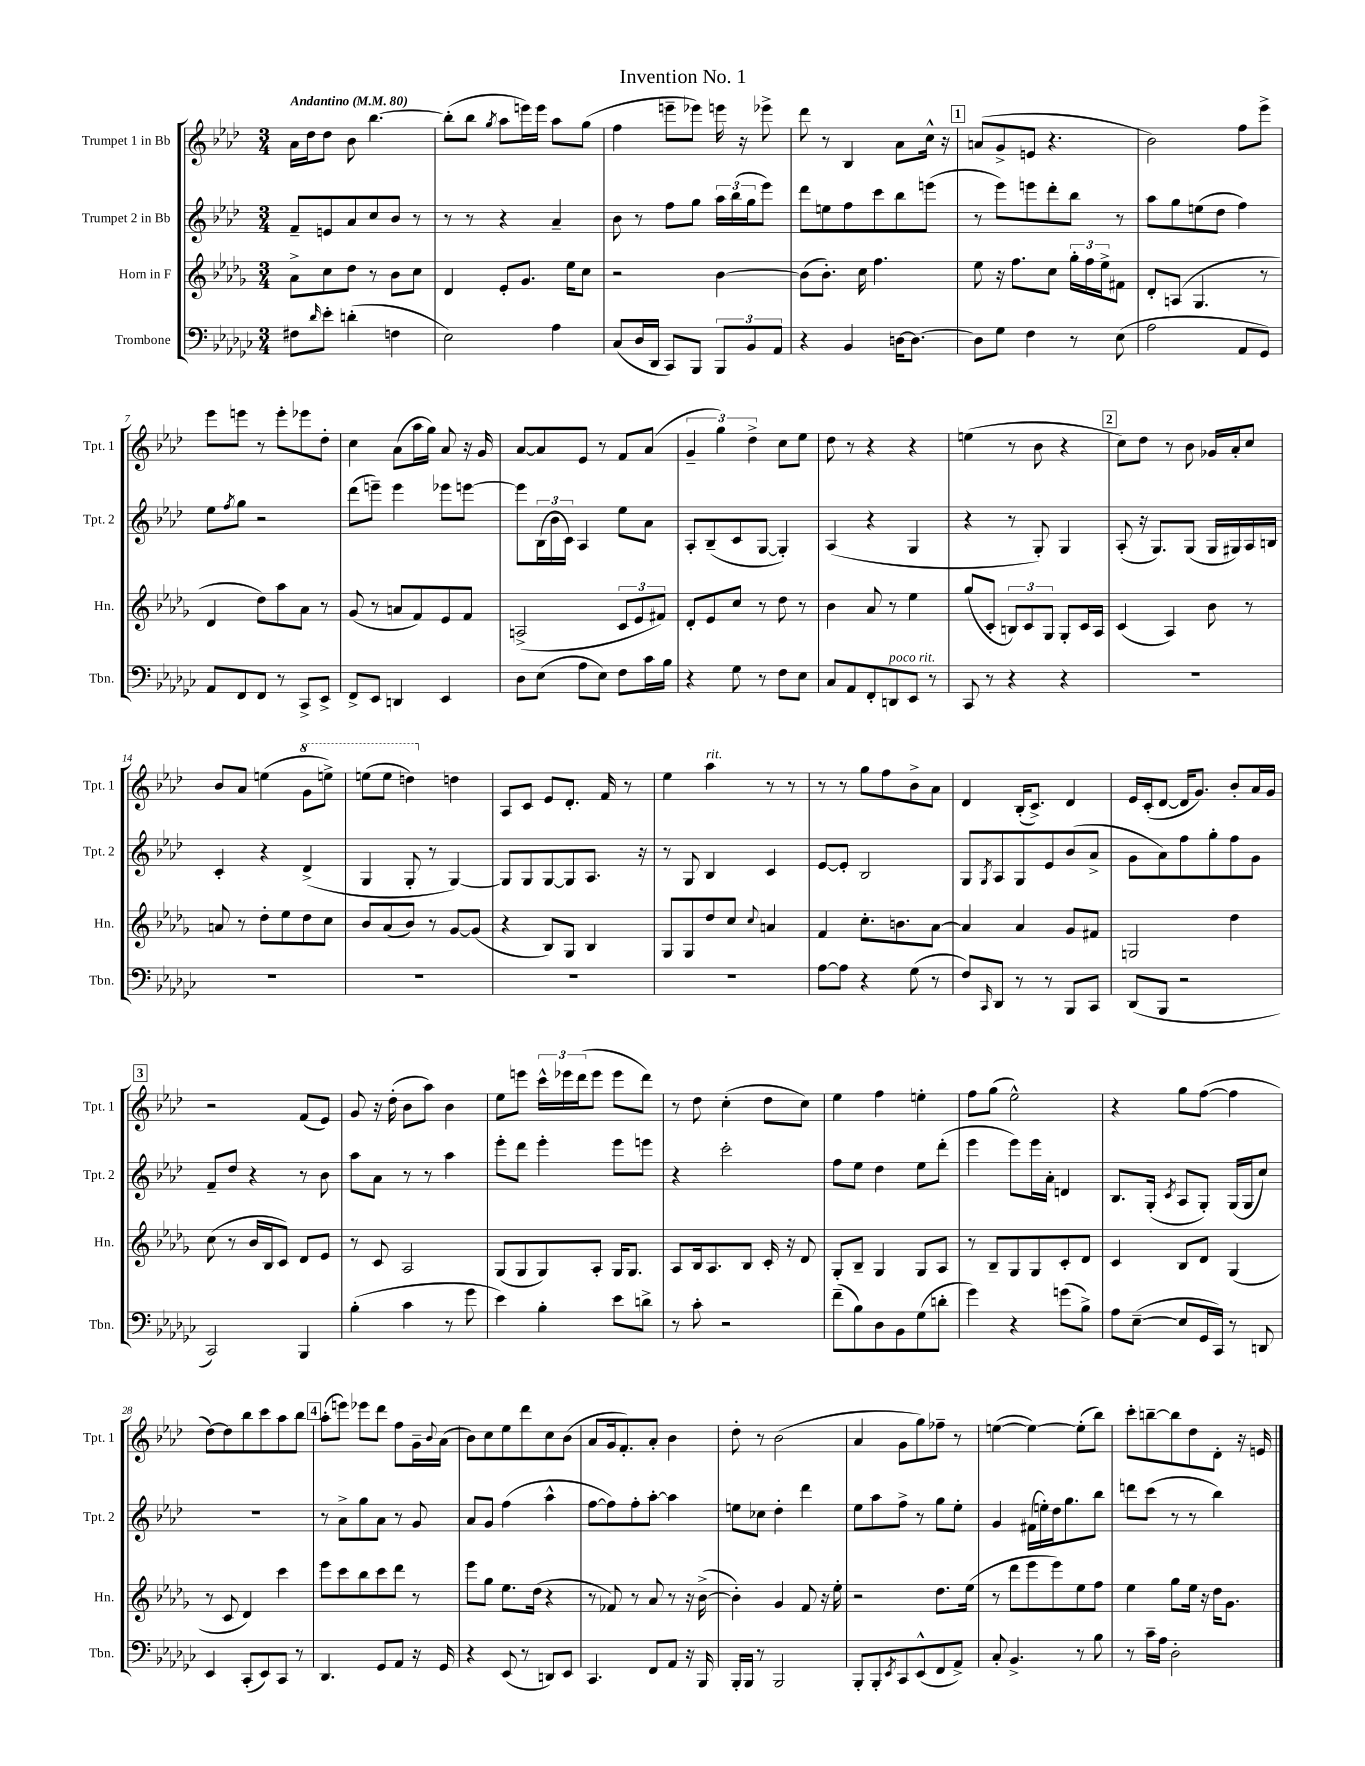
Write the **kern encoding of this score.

**kern	**kern	**kern	**kern
*part4	*part3	*part2	*part1
*staff4	*staff3	*staff2	*staff1
*I"Trombone	*I"Horn in F	*I"Trumpet 2 in Bb	*I"Trumpet 1 in Bb
*I'Tbn.	*I'Hn.	*I'Tpt. 2	*I'Tpt. 1
*clefF4	*clefG2	*clefG2	*clefG2
*k[b-e-a-d-g-c-]	*k[b-e-a-d-g-]	*k[b-e-a-d-]	*k[b-e-a-d-]
*M3/4	*M3/4	*M3/4	*M3/4
*MM80	*MM80	*MM80	*MM80
=1	=1	=1	=1
!	!	!	!LO:TX:a:B:t=Andantino
8F#X\L	8a-^\L	8f~/L	16a-\LL
.	.	.	16dd-\J
16qqd-/	.	.	.
8e-'\J	8cc\	8en/	8dd-\J
(4dn'\	8dd-\J	8a-/	8b-\
.	8r	8cc/	[4.bb-\
4Fn\	8b-\L	8b-/J	.
.	8cc\J	8r	.
=2	=2	=2	=2
2E-\)	4d-/	8r	(8bb-'\L]
.	.	8r	8bb-\J
.	.	.	8qgg/
.	8e-'/L	4r	8aa-\L
.	8.g-/J	.	16eeen\L)
.	.	.	16eee\JJ
4A-\	.	4a-~/	8aa-\L
.	16ee-\KL	.	.
.	8cc\J	.	(8gg\J
=3	=3	=3	=3
(8C-/L	2r	8b-\	4ff\
16D-/L	.	8r	.
16DD-/JJ	.	.	.
8CC-/L)	.	8ff\L	8eeen~\L
8BBB-/J	.	8gg\J	8eee-X\J)
12BBB-/L	[4b-\	24aa-\LL	16eeen\
.	.	(24bb-\	.
.	.	.	16r
12BB-/	.	24gg\J	.
.	.	8eee-\J)	8eee-X^\
12AA-/J	.	.	.
=4	=4	=4	=4
4r	(8b-\L]	8ddd-\L	8ddd-\
.	8.b-'\J)	8een\	8r
4BB-/	.	8ff\	4B-/
.	16cc\	.	.
.	4.ff\	8ccc\	.
[16Dn\KL	.	8bb-\	8a-\L
8.D\J_	.	.	.
.	.	(8eeen\J	16cc^^\Jk
.	.	.	16r
!!LO:REH:place=s1:t=1
=5	=5	=5	=5
8D\L]	8ee-\	8r	(8an/L
8G-\J	16r	8eee-\L)	8g^/
.	8.ff\L	.	.
4F\	.	8eeen\	8en/J
.	8cc\J	8ddd-'\	4.r
8r	24gg-'\LL	8bb-\J	.
.	24ff\	.	.
.	24ee-^\J	.	.
(8E-\	8f#X\J	8r	.
=6	=6	=6	=6
2A-\	8d-'/L	8aa-\L	2b-\)
.	(8An/J	8gg\	.
.	4.G-/	(8een\	.
.	.	8dd-\J	.
8AA-/L	.	4ff\)	8ff\L
8GG-/J)	8r	.	8eee-^\J
!!LO:LB:g=z
=7	=7	=7	=7
8AA-/L	4d-/	8ee-\L	8eee-\L
.	.	8qff/	.
8FF/	.	8gg\J	8eeen\J
8FF/J	8dd-\L)	2r	8r
8r	8aa-\	.	8eee'\L
8CC-^/L	8a-\J	.	8eee-X\
8EE-^/J	8r	.	8dd-'\J
=8	=8	=8	=8
8FF^/L	(8g-/	(8ddd-\L	4cc\
8EE-/J	8r	8eeen~\J)	.
4DDn/	8an/L	4eee\	(8a-\L
.	8f/)	.	16aa-\L
.	.	.	16gg\JJ)
4EE-/	8e-/	8eee-X\L	8a-/
.	8f/J	[8eeen\J	16r
.	.	.	16g/
=9	=9	=9	=9
8D-\L	(2An^/	8eee\L]	[8a-/L
(8E-\J	.	(24B-\L	8a-/]
.	.	24b-\	.
.	.	24c\JJ)	.
8A-\L	.	4A-/	8e-/J
8E-\J)	.	.	8r
8F\L	12c/L	8ee-\L	8f/L
.	12e-/	.	.
16c-\L	.	8a-\J	(8a-/J
.	12f#X/J)	.	.
16B-\JJ	.	.	.
=10	=10	=10	=10
4r	8d-'/L	8A-'/L	6g~/
.	8e-/	(8B-~/	.
.	.	.	6gg\)
8G-\	8cc/J	8c/	.
.	.	.	6dd-^\
8r	8r	[8G/J	.
8F\L	8dd-\	4G'/])	8cc\L
8E-\J	8r	.	8ee-\J
=11	=11	=11	=11
8C-/L	4b-\	(4A-/	8dd-\
8AA-/	.	.	8r
8FF'/	8a-/	4r	4r
!LO:TX:a:i:t=poco rit.	!	!	!
8DDn/	8r	.	.
8EE-/J	4ee-\	4G/	4r
8r	.	.	.
=12	=12	=12	=12
8CC-/	(8gg-/L	4r	(4een\
8r	8c'/J	.	.
4r	12Bn/L)	8r	8r
.	12c/	.	.
.	.	8G'/)	8b-\
.	12G-/J	.	.
4r	8G-'/L	4G/	4r
.	16c/L	.	.
.	16A-/JJ	.	.
!!LO:REH:place=s1:t=2
=13	=13	=13	=13
2.r	(4c/	(8A-'/	8cc\L)
.	.	16r	8dd-\J
.	.	8.G/L)	.
.	4A-/)	.	8r
.	.	(8G/J	8b-\
.	8b-\	16G/LL	16g-X/LL
.	.	16G#X/)	16a-'/J
.	8r	16A-/	8cc/J
.	.	16Bn/JJ	.
!!LO:LB:g=z
=14	=14	=14	=14
2.r	8an/	4c'/	8b-/L
.	8r	.	8a-/J
.	8dd-'\L	4r	(4een\
.	8ee-\	.	.
*	*	*	*8va
.	8dd-\	(4d-^/	8gg\L
.	8cc\J	.	8eeen^\J)
=15	=15	=15	=15
2.r	8b-/L	4G/	(8eeen\L
.	(8a-/	.	8eee\J
.	8b-/J)	8G'/	4dddn\)
.	8r	8r	.
*	*	*	*X8va
.	[8g-/L	[4G/)	4ddn\
.	(8g-/J]	.	.
=16	=16	=16	=16
2.r	4r	8G/L]	8A-/L
.	.	8G/	8c/J
.	8B-/L)	[8G/	8e-/L
.	8G-/J	8G/]	8.d-'/J
.	4B-/	8.A-/J	.
.	.	.	16f/
.	.	.	8r
.	.	16r	.
=17	=17	=17	=17
2.r	8G-/L	8r	4ee-\
.	8G-/	8G/	.
!	!	!	!LO:TX:a:i:t=rit.
.	8dd-/	4B-/	4aa-\
.	8cc/J	.	.
.	8qqcc/	.	.
.	4an/	4c/	8r
.	.	.	8r
=18	=18	=18	=18
[8A-\L	4f/	[8e-/L	8r
8A-\J]	.	8e-'/J]	8r
4r	8.cc'\L	2B-/	8gg\L
.	.	.	8ff\
.	8.bn\	.	.
(8G-\	.	.	8b-^\
8r	[8a-\J	.	8a-\J
=19	=19	=19	=19
8F/L)	4a-/]	8G/L	4d-/
16qqCC-/	.	8qG/	.
8DD-/J	.	8A-/	.
8r	4a-/	8G/	(16B-'/KL
.	.	.	8.c^/J)
8r	.	8e-/	.
8BBB-/L	8g-/L	(8b-/	4d-/
8CC-/J	8f#X/J	8a-^/J	.
=20	=20	=20	=20
(8DD-/L	2Gn/	8g\L	16e-/LL
.	.	.	(16c'/J
8BBB-/J	.	8a-\)	[8d-/J
2r	.	8ff\	16d-/KL]
.	.	.	8.g/J)
.	.	8gg'\	.
.	4dd-\	8ff\	8b-'/L
.	.	8g\J	16a-/L
.	.	.	16g/JJ
!!LO:LB:g=z
!!LO:REH:place=s1:t=3
=21	=21	=21	=21
2CC-/)	(8cc\	8f~/L	2r
.	8r	8dd-/J	.
.	16b-/LL	4r	.
.	16B-/J	.	.
.	8c/J)	.	.
4BBB-/	8d-/L	8r	(8f/L
.	8e-/J	8b-\	8e-/J)
=22	=22	=22	=22
(4B-'\	8r	8aa-\L	8g/
.	8c/	8a-\J	16r
.	.	.	(16dd-'\
4c-\	2A-/	8r	8b-\L
.	.	8r	8aa-\J)
8r	.	4aa-\	4b-\
8g-\	.	.	.
=23	=23	=23	=23
4e-\)	(8G-/L	8eee-'\L	8ee-\L
.	8G-/	8ddd-\J	8eeen\J
4B-'\	8G-/)	4eee-'\	24ccc^^\LL
.	.	.	24eee-X\
.	.	.	(24ddd-\J
.	8A-'/J	.	8eee-\J
8e-\L	16G-/KL	8eee-\L	8eee-\L
.	8.G-/J	.	.
8dn^\J	.	8eeen\J	8ddd-\J)
=24	=24	=24	=24
8r	8A-/L	4r	8r
8c-'\	16B-/k	.	8dd-\
.	8.A-/	.	.
2r	.	2ccc'\	(4cc'\
.	8B-/J	.	.
.	16c'/	.	8dd-\L
.	16r	.	.
.	8d-/	.	8cc\J)
=25	=25	=25	=25
(8f~\L	8G-'/L	8ff\L	4ee-\
8B-\)	8B-~/J	8ee-\J	.
8D-\	4G-/	4dd-\	4ff\
8BB-\	.	.	.
(8G-\	8G-/L	8ee-\L	4een'\
8dn'\J	8A-/J	(8ddd-'\J	.
=26	=26	=26	=26
4g-\)	8r	4eee-\	8ff\L
.	8B-~/L	.	(8gg\J
4r	8G-/	8eee-\L)	2ee-^^\)
.	8G-/	16eee-\L	.
.	.	16a-'\JJ	.
(8gn\L	8c'/	4dn/	.
8B-^\J)	8d-/J	.	.
=27	=27	=27	=27
8A-\L	4c/	8.B-/L	4r
([8E-~\J	.	.	.
.	.	(16G'/Jk	.
.	.	8qc/	.
8E-/L]	8B-/L	8A-/L	8gg\L
16GG-/L	8d-/J	8G'/J)	([8ff\J
16CC-/JJ)	.	.	.
8r	(4G-/	(16G/LL	4ff\]
.	.	16G/J	.
8DDn/	.	8cc/J)	.
!!LO:LB:g=z
=28	=28	=28	=28
4EE-/	8r	2.r	[8dd-\L)
.	8c/	.	8dd-\]
(8CC-'/L	4d-/)	.	8bb-\
8EE-/)	.	.	8ccc\
8CC-/J	4ccc\	.	8aa-\
8r	.	.	8bb-\J
!!LO:REH:place=s1:t=4
=29	=29	=29	=29
4.DD-/	8eee-\L	8r	(8aa-'\L
.	8ccc\	8a-^\L	8eeen\J)
.	8bb-\	8gg\	8eee-X\L
8GG-/L	8ccc\	8a-\J	8ddd-\J
8AA-/J	8ddd-\J	8r	8ff\L
16r	8r	8g/	16g~\L
.	.	.	8qqb-/
16GG-/	.	.	(16a-\JJ
=30	=30	=30	=30
4r	8eee-\L	8a-/L	8b-\L)
.	8gg-\J	8g/J	8cc\
(8EE-/	8.ee-\L	(4ff\	8ee-\
8r	.	.	8ddd-\
.	(16dd-\Jk	.	.
8DDn/L)	4r	4aa-^^\	8cc\
8EE-/J	.	.	(8b-\J
=31	=31	=31	=31
4.CC-/	8r	[8ff\L	8a-/L
.	8f-X/)	8ff\])	16g/k
.	.	.	8.f'/)
.	8r	8ff'\	.
8FF/L	8a-/	[8aa-'\J	8a-'/J
8AA-/J	8r	4aa-\]	4b-\
16r	16r	.	.
16BBB-/	([16b-^\	.	.
=32	=32	=32	=32
16BBB-'/LL	4b-'\])	8een\L	8dd-'\
16BBB-/JJ	.	.	.
8r	.	8cc-X\J	8r
2BBB-/	4g-/	4dd-'\	(2b-\
.	8f/	4ddd-\	.
.	16r	.	.
.	16ee-'\	.	.
=33	=33	=33	=33
8BBB-'/L	2r	8ee-\L	4a-/
8BBB-'/	.	8aa-\	.
8qEE-/	.	.	.
8CC-/	.	8ff^\J	8g\L
(8EE-^^/	.	8r	8gg\)
8FF/	8.dd-\L	8gg\L	8ff-X~\J
8AA-^/J)	.	8ee-'\J	8r
.	(16ee-\Jk	.	.
=34	=34	=34	=34
8C-'/	8r	4g/	([4een\
4.BB-^/	8ddd-\L	.	.
.	8eee-\	(16f#X\LL	4ee\_)
.	.	16een'\)	.
.	8eee-\)	16dd-\J	.
.	.	8.gg\	.
8r	8ee-\	.	(8ee'\L]
8B-\	8ff\J	8bb-\J	8bb-\J)
=35	=35	=35	=35
8r	4ee-\	8dddn\L	8ccc'\L
16c-~\LL	.	(8ccc\J	[8bbn~\
16A-\JJ	.	.	.
2D-'\	8gg-\L	8r	8bb\]
.	16ee-\Jk	8r	8dd-\
.	16r	.	.
.	16dd-\KL	4bb-\)	8d-'\J
.	8.g-\J	.	.
.	.	.	16r
.	.	.	16en/
==	==	==	==
*-	*-	*-	*-
